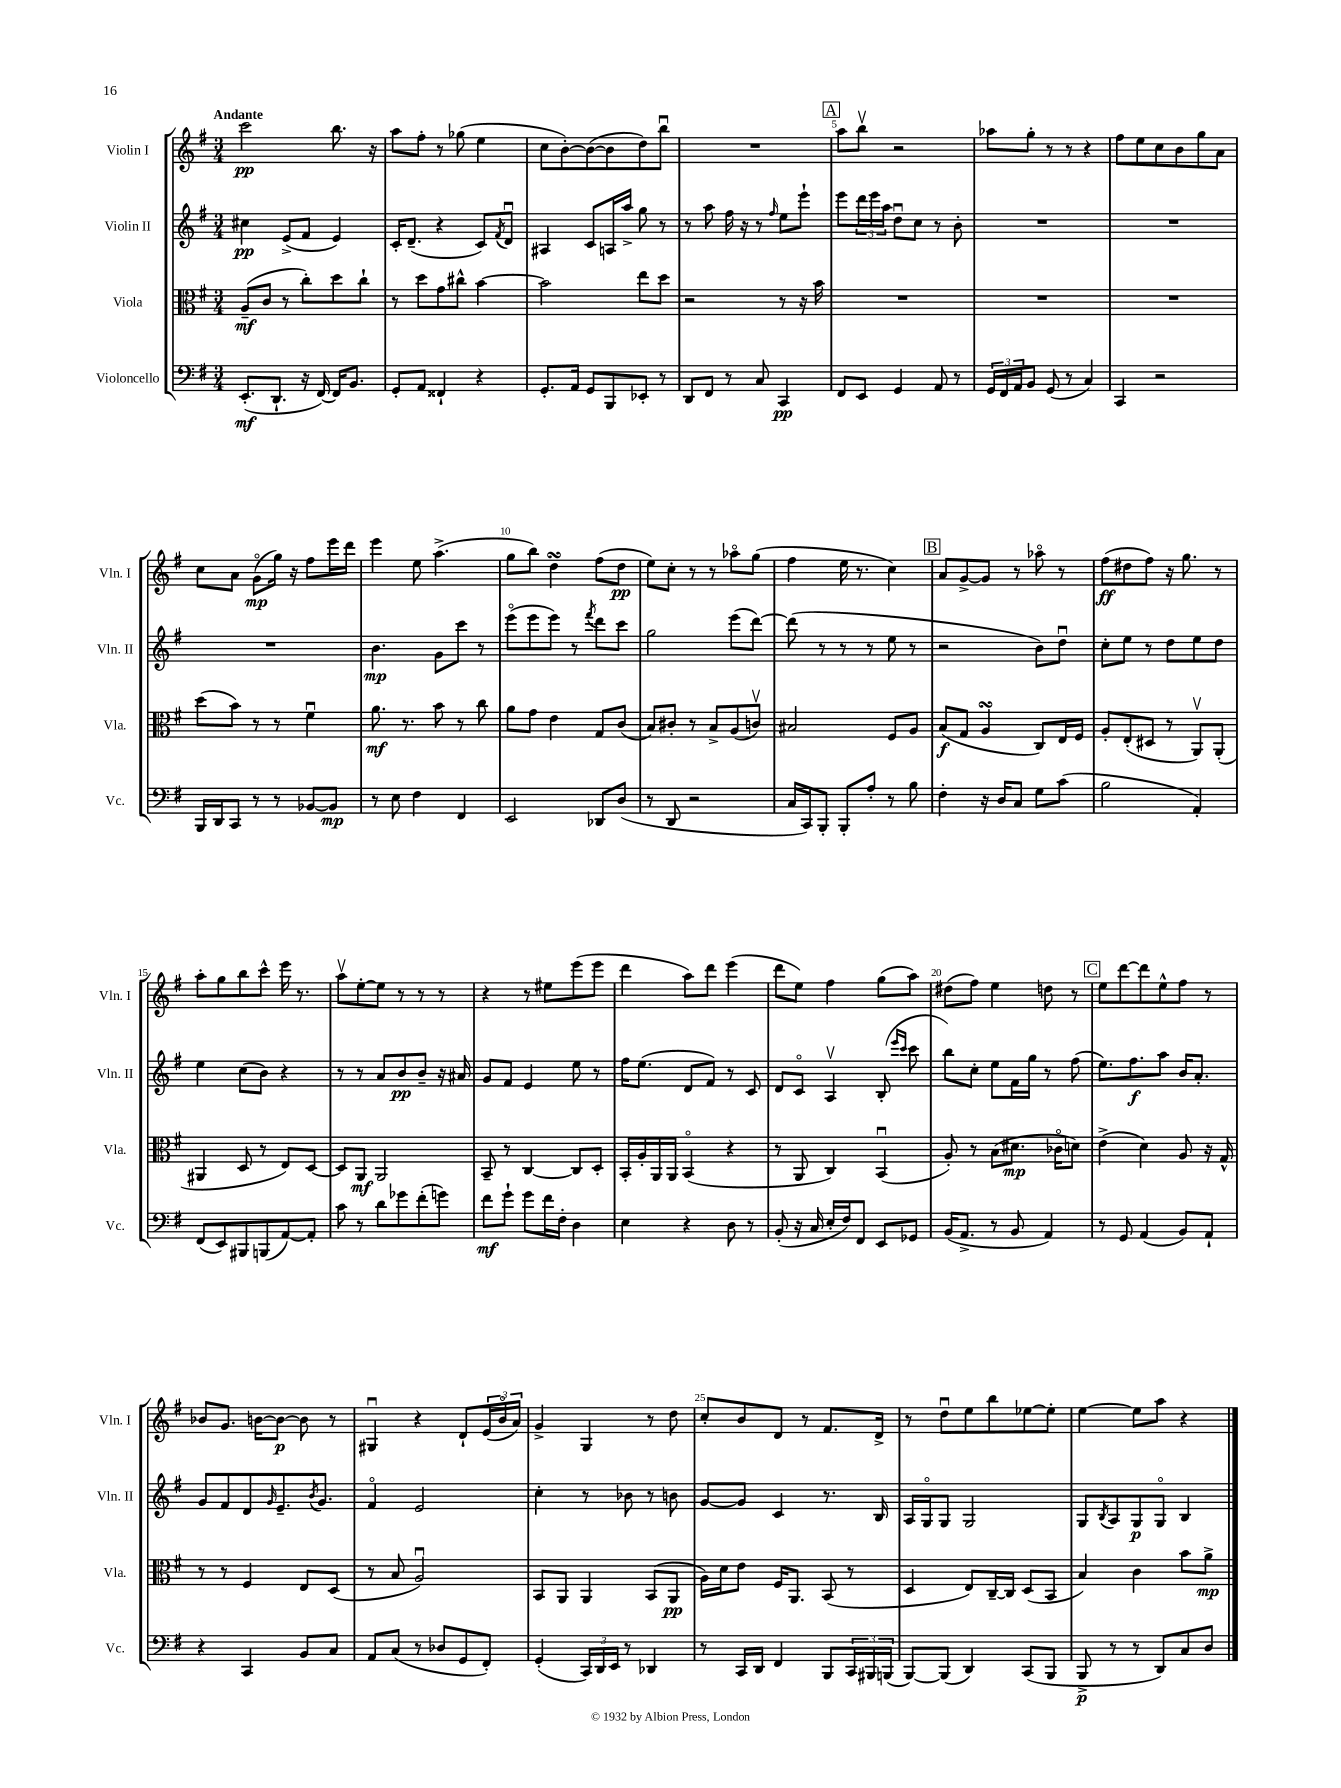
<<
\new StaffGroup <<
\new Staff = "s0" \with { instrumentName = "Violin I" shortInstrumentName = "Vln. I" } {
    \clef treble \key g \major \numericTimeSignature \time 3/4 \tempo "Andante"
    c'''2\pp b''8. r16 |
    a''8 fis''8-. r8 ges''8( e''4 |
    c''8 b'8~-.) b'8~( b'8 d''8) b''8\downbow |
    R2. |
    \mark \markup { \box "A" } a''8 b''8\upbow r2 |
    aes''8 g''8-. r8 r8 r4 |
    fis''8 e''8 c''8 b'8 g''8 a'8 |
    c''8 a'8 g'8\flageolet\mp( g''16) r16 fis''8 e'''16 d'''16 |
    e'''4 e''8 a''4.->( |
    g''8 b''8) d''4\turn fis''8( d''8\pp |
    e''8) c''8-. r8 r8 aes''8\flageolet g''8( |
    fis''4 e''16 r8. c''4) |
    \mark \markup { \box "B" } a'8 g'8~-> g'8 r8 aes''8\flageolet r8 |
    fis''8\ff( dis''8 fis''8) r16 g''8. r8 |
    a''8-. g''8 b''8 c'''8-^ e'''16 r8. |
    a''8\upbow e''8~-. e''8 r8 r8 r8 |
    r4 r8 eis''8 e'''8( e'''8 |
    d'''4 a''8) d'''8 e'''4( |
    d'''8 e''8) fis''4 g''8( a''8) |
    dis''8( fis''8) e''4 d''8 r8 |
    \mark \markup { \box "C" } e''8 d'''8~ d'''8 e''8-^ fis''8 r8 |
    bes'8 g'8. b'16~ b'8~\p b'8 r8 |
    gis4\downbow r4 d'8-! \tuplet 3/2 { e'16( b'16\flageolet a'16) } |
    g'4-> g4 r8 d''8 |
    c''8-. b'8 d'8 r8 fis'8. d'16-> |
    r8 d''8\downbow e''8 b''8 ees''8~ ees''8-. |
    e''4~ e''8 a''8 r4 \bar "|." |
}
\new Staff = "s1" \with { instrumentName = "Violin II" shortInstrumentName = "Vln. II" } {
    \clef treble \key g \major \numericTimeSignature \time 3/4
    cis''4\pp e'8->( fis'8 e'4) |
    c'16-. d'8.--( r4 c'8) \acciaccatura { fis'8 } d'8\downbow |
    ais4 c'8 a16 a''16-> g''8 r8 |
    r8 a''8 fis''16 r16 r8 \grace { fis''16 } e''8 e'''8-! |
    \mark \markup { \box "A" } e'''8 \tuplet 3/2 { d'''16 e'''16 a''16 } d''8\downbow c''8 r8 b'8-. |
    R2. |
    R2. |
    R2. |
    b'4.\mp g'8 c'''8 r8 |
    e'''8\flageolet( e'''8 e'''8) r8 \acciaccatura { fis'''8 } d'''8 c'''8 |
    g''2 e'''8( d'''8~) |
    d'''8( r8 r8 r8 e''8 r8 |
    \mark \markup { \box "B" } r2 b'8) d''8\downbow |
    c''8-. e''8 r8 d''8 e''8 d''8 |
    e''4 c''8( b'8) r4 |
    r8 r8 a'8 b'8\pp b'8-- r16 ais'16 |
    g'8 fis'8 e'4 e''8 r8 |
    fis''16 e''8.( d'8 fis'8) r8 c'8 |
    d'8 c'8\flageolet a4\upbow b8-.( \grace { e'''16 c'''16 } c'''8 |
    b''8) c''8-. e''8 fis'16 g''16 r8 fis''8( |
    \mark \markup { \box "C" } e''8.) fis''8.\f a''8 b'16 a'8.-. |
    g'8 fis'8 d'8 \grace { g'16 } e'8.-- \acciaccatura { b'8 } g'8. |
    fis'4\flageolet e'2 |
    c''4-. r8 bes'8 r8 b'8 |
    g'8~ g'8 c'4 r8. b16 |
    a16 g16\flageolet g8 g2 |
    g8 \acciaccatura { b8 } a8 g8\p g8\flageolet b4 \bar "|." |
}
\new Staff = "s2" \with { instrumentName = "Viola" shortInstrumentName = "Vla." } {
    \clef alto \key g \major \numericTimeSignature \time 3/4
    a8--\mf( c'8 r8 c''8-.) d''8 c''8-! |
    r8 d''8 g'8 cis''8-^ b'4~ |
    b'2 e''8 d''8 |
    r2 r8 r16 b'16 |
    \mark \markup { \box "A" } R2. |
    R2. |
    R2. |
    d''8( b'8) r8 r8 fis'4\downbow |
    a'8.\mf r8. b'8 r8 c''8 |
    a'8 g'8 e'4 g8 c'8( |
    b8) cis'8-. r8 b8-> a8( c'8\upbow) |
    bis2 fis8 a8 |
    \mark \markup { \box "B" } b8\f( g8 a4\turn c8) e16 fis16 |
    a8-. e8-.( dis8 r8 a,8\upbow) a,8-.( |
    ais,4 d8 r8 e8) d8~ |
    d8 a,8\mf a,2 |
    b,8-- r8 c4~ c8 d8-. |
    b,16-. a16-. a,16 a,16 b,4\flageolet( r4 |
    r8 a,8 c4) b,4\downbow( |
    a8-.) r8 b8( dis'8.\mp ces'16\flageolet d'8) |
    \mark \markup { \box "C" } e'4->( d'4) a8 r16 g16-^ |
    r8 r8 fis4 e8 d8( |
    r8 b8 a2\downbow) |
    b,8 a,8 a,4 b,8( a,8\pp |
    a16) d'16 e'8 fis16 a,8. b,8( r8 |
    d4 e8) c16~-- c16 d8( b,8 |
    b4) c'4 b'8 a'8->\mp \bar "|." |
}
\new Staff = "s3" \with { instrumentName = "Violoncello" shortInstrumentName = "Vc." } {
    \clef bass \key g \major \numericTimeSignature \time 3/4
    e,8.-.\mf( d,8.-! r16 fis,16~) fis,16 b,8. |
    g,8-. a,8 fisis,4-! r4 |
    g,8.-. a,16 g,8 b,,8 ees,8-. r8 |
    d,8 fis,8 r8 c8 c,4\pp |
    \mark \markup { \box "A" } fis,8 e,8 g,4 a,8 r8 |
    \tuplet 3/2 { g,16 fis,16 a,16 } b,8 g,8( r8 c4) |
    c,4 r2 |
    b,,16 d,16 c,8 r8 r8 bes,8~ bes,8\mp |
    r8 e8 fis4 fis,4 |
    e,2 des,8 d8( |
    r8 d,8 r2 |
    c16 c,16) b,,8-. b,,8-. a8-. r8 b8 |
    \mark \markup { \box "B" } fis4-. r16 d16 c8 g8 c'8( |
    b2 a,4-.) |
    fis,8( e,8) bis,,8 b,,8( a,8~) a,8-. |
    c'8 r8 d'8 ges'8 fis'8-.( g'8) |
    fis'8\mf g'8-! g'8 fis'16 fis16-. d4 |
    e4 r4 d8 r8 |
    b,8-.( r16 c16 e16-. fis16) fis,8 e,8 ges,8 |
    b,16( a,8.-> r8 b,8 a,4) |
    \mark \markup { \box "C" } r8 g,8 a,4( b,8) a,8-! |
    r4 c,4 b,8 c8 |
    a,8 c8( r8 des8 g,8 fis,8-.) |
    g,4-.( \tuplet 3/2 { c,16) d,16 e,16 } r8 des,4 |
    r8 c,16 d,16 fis,4 b,,8 \tuplet 3/2 { c,16 bis,,16 b,,16( } |
    b,,8~) b,,8( d,4) c,8( b,,8 |
    b,,8->\p r8 r8 d,8) c8 d8 \bar "|." |
}
>>
>>
\layout { \context { \Score \override BarNumber.break-visibility = ##(#f #t #t) barNumberVisibility = #(every-nth-bar-number-visible 5) } }
